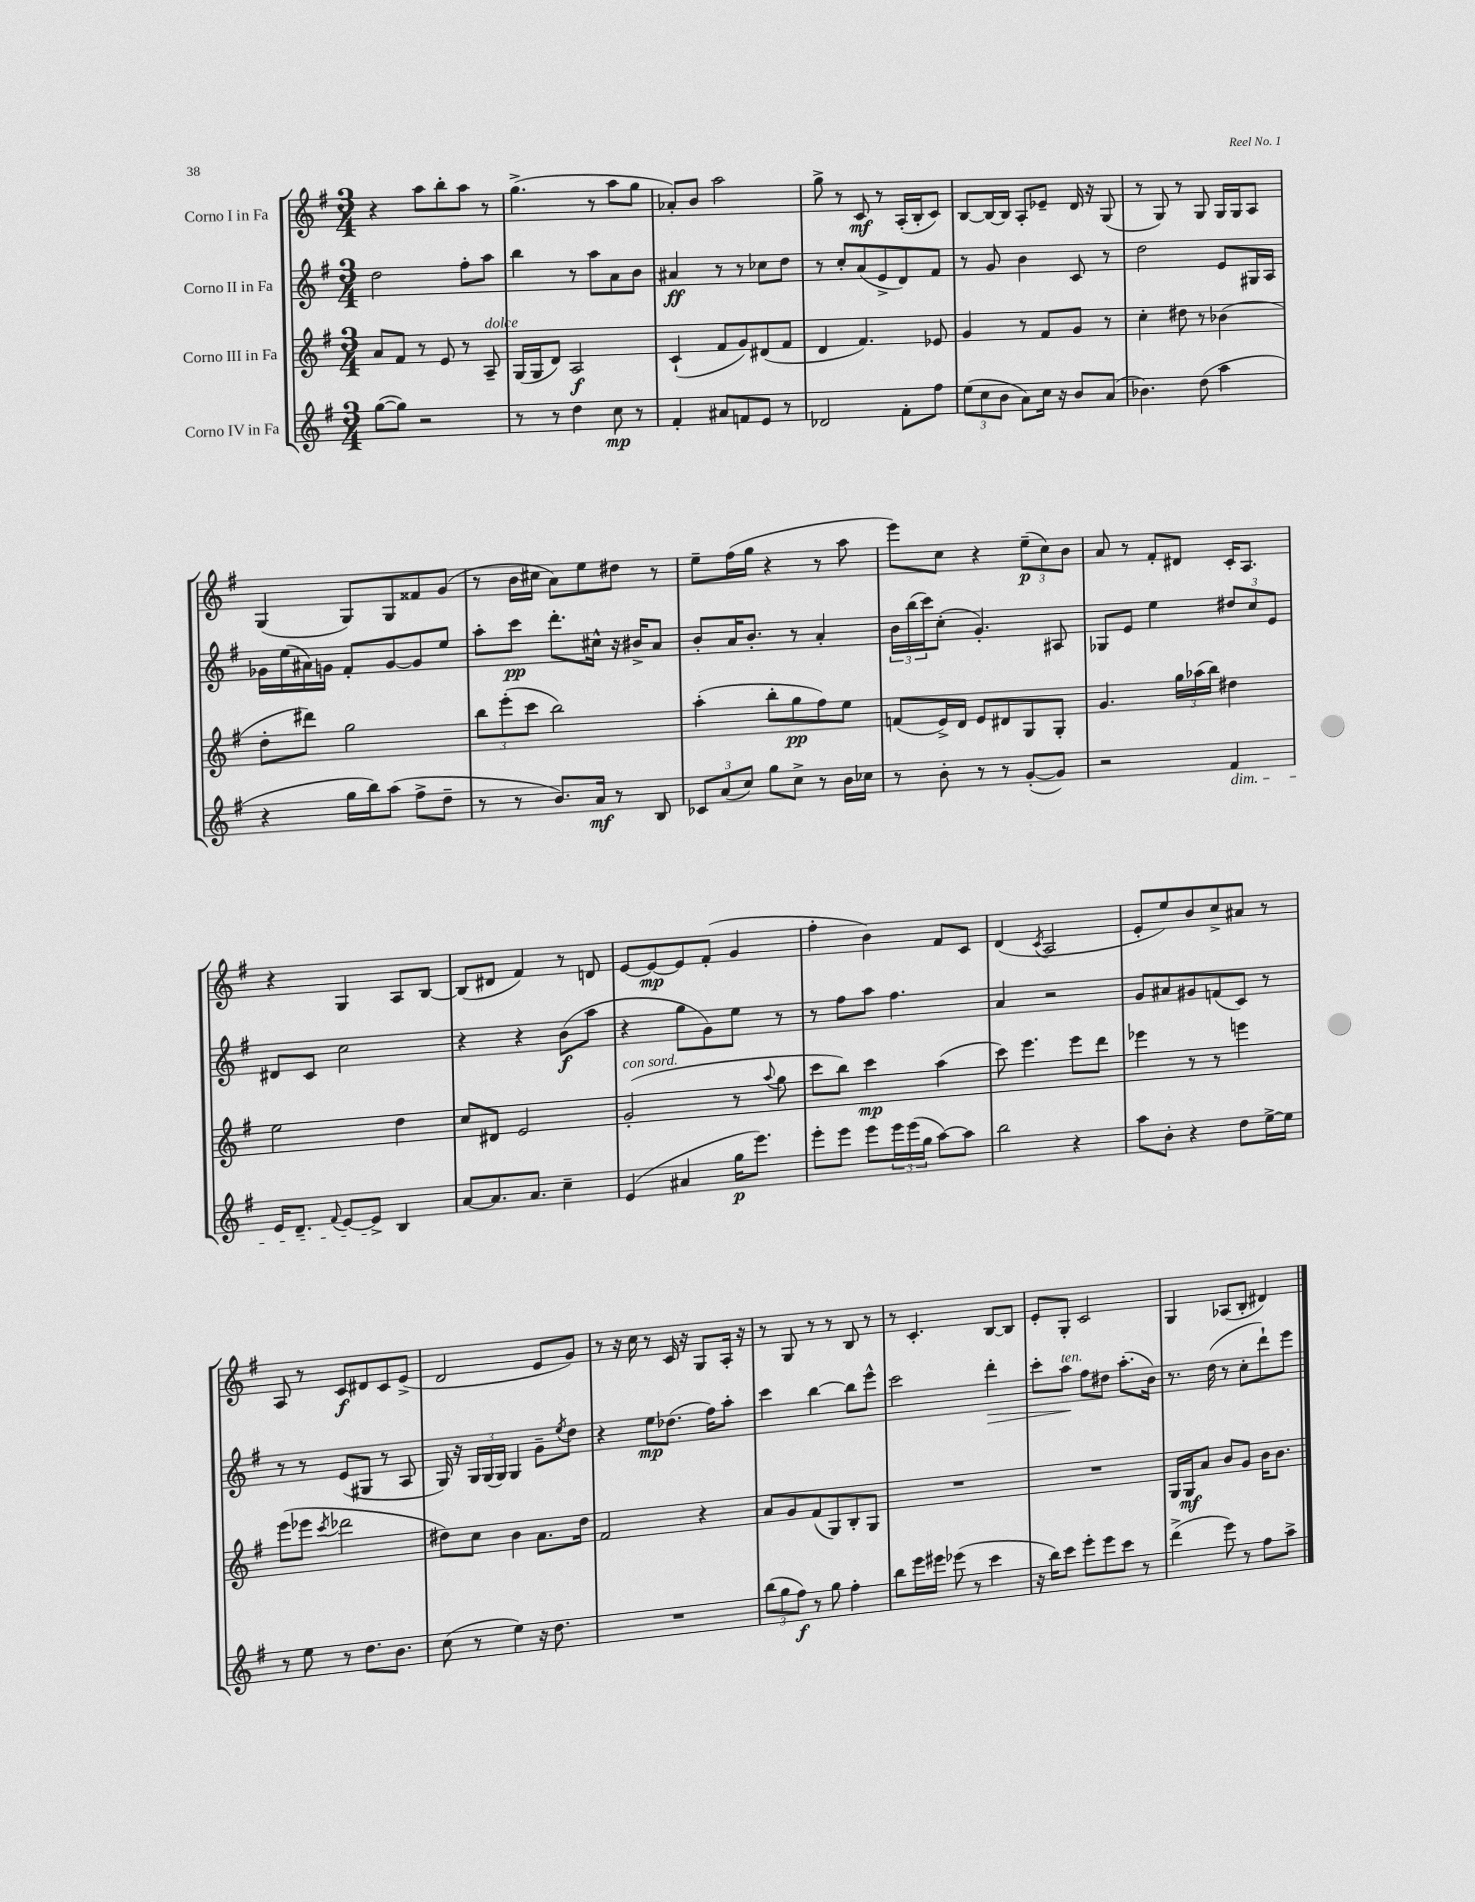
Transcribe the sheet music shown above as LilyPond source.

<<
\new StaffGroup <<
\new Staff = "s0" \with { instrumentName = "Corno I in Fa" } {
    \clef treble \key g \major \numericTimeSignature \time 3/4
    r4 a''8 b''8-. a''8 r8 |
    g''4.->( r8 a''8 g''8 |
    aes'8-.) b'8 a''2 |
    g''8-> r8 c'8\mf r8 a16-.( b16-. c'8) |
    b8~ b16~ b16 a8-. ees'8-- d'16 r16 g8( |
    r8 g8) r8 g8 g16 g16 a8 |
    g4( g8) g8 fisis'8 g'8( |
    r8 b'16 cis''16 a'8) e''8 dis''8 r8 |
    e''8-- fis''16( g''16 r4 r8 a''8 |
    e'''8) c''8 r4 \tuplet 3/2 { e''8--\p( c''8) b'8 } |
    a'8 r8 fis'8-. dis'8 c'16-. a8. |
    r4 g4 a8 b8~ |
    b8( dis'8 fis'4) r8 d'8 |
    e'8~ e'8~\mp e'8 fis'8-.( g'4 |
    fis''4-. b'4) fis'8 c'8 |
    d'4( \acciaccatura { c'8 } a2 |
    e'8-. e''8) b'8 c''8-> ais'8 r8 |
    a8 r8 c'8\f dis'8 c'8 e'8->( |
    d'2 e'8 g'8) |
    r8 r16 c''16 r8 c'16 r16 g8 a16-. r16 |
    r8 g8 r8 r8 b8 r8 |
    r8 c'4.-. b8~ b8 |
    e'8-. g8-. c'2 |
    g4 aes8( b8-. dis'4) \bar "|." |
}
\new Staff = "s1" \with { instrumentName = "Corno II in Fa" } {
    \clef treble \key g \major \numericTimeSignature \time 3/4
    d''2 fis''8-. a''8 |
    b''4 r8 a''8 a'8 b'8 |
    ais'4\ff r8 r8 ces''8 d''8 |
    r8 c''8-. a'8( e'8-> d'8) fis'8 |
    r8 g'8 b'4 c'8 r8 |
    d''2 e'8 gis16 a16 |
    ges'16 e''16( ais'16) g'16 fis'8-. g'8~ g'8 e''8 |
    a''8-. c'''8\pp d'''8.-. cis''16-^ r16 bis'16-> a'8 |
    b'8-. a'16 b'8.-. r8 a'4-. |
    \tuplet 3/2 { b'16 b''16( c'''16) } c''8-.( g'4.-.) ais8 |
    ges8 e'8 e''4 \tuplet 3/2 { dis''8 c''8 e'8 } |
    dis'8 c'8 c''2 |
    r4 r4 b'8\f( a''8 |
    r4 g''8 g'8) e''8 r8 |
    r8 fis''8 a''8 fis''4. |
    a'4 r2 |
    g'8 ais'8 gis'8 f'8( c'8) r8 |
    r8 r8 e'8( gis8 r8 a8 |
    g16) r16 \tuplet 3/2 { g16 g16( g16) } g4 g'8-- \acciaccatura { e''8 } d''8 |
    r4 e''8\mp des''8.( fis''16) a''8-. |
    c'''4 b''4~ b''8 e'''8-^ |
    c'''2 d'''4-.\> |
    c'''8-. a''8\!^\markup { \italic "ten." } fis''8 dis''8 a''8.-.( b'16) |
    r8. d''16( r8 c''8-. d'''8-!) e'''8 \bar "|." |
}
\new Staff = "s2" \with { instrumentName = "Corno III in Fa" } {
    \clef treble \key g \major \numericTimeSignature \time 3/4
    a'8 fis'8 r8 e'8 r8 a8--^\markup { \italic "dolce" } |
    g16( g16 d'8) a2\f |
    c'4-!( fis'8 g'8) dis'8( fis'8 |
    d'4 fis'4.) ees'8 |
    g'4 r8 fis'8 g'8 r8 |
    c''4-. dis''8 r8 bes'4( |
    d''8-. dis'''8) g''2 |
    \tuplet 3/2 { b''8 e'''8-.( c'''8 } b''2) |
    a''4-.( b''8-. g''8\pp fis''8) e''8 |
    f'8( e'16->) d'16 e'8 dis'8 g8 g8-. |
    g'4. \tuplet 3/2 { g''16 aes''16( b''16) } dis''4 |
    e''2 d''4 |
    c''8 dis'8 e'2 |
    g'2-.^\markup { \italic "con sord." }( r8 \appoggiatura { a''8 } g''8 |
    c'''8 b''8) c'''4\mp a''4( |
    c'''8) e'''4. e'''8 d'''8 |
    ees'''4 r8 r8 e'''4 |
    e'''8( ees'''8 \acciaccatura { c'''8 } des'''2 |
    dis''8) c''8 b'4 a'8. dis''16 |
    fis'2 r4 |
    a'8 g'8 fis'8( g8) b8-. g8 |
    R2. |
    R2. |
    g16 g16\mf a'8 b'8 g'8 b'16 b'8. \bar "|." |
}
\new Staff = "s3" \with { instrumentName = "Corno IV in Fa" } {
    \clef treble \key g \major \numericTimeSignature \time 3/4
    g''8~( g''8) r2 |
    r8 r8 d''4 c''8\mp r8 |
    fis'4-. ais'8 f'8 e'8 r8 |
    des'2 fis'8-. fis''8 |
    \tuplet 3/2 { e''8( c''8 b'8 } a'8) c''16 r16 b'8 a'8( |
    bes'4.) d''8( a''4 |
    r4 g''16 b''16) a''8( fis''8-> d''8-- |
    r8 r8 b'8.) a'16\mf r8 b8 |
    \tuplet 3/2 { ces'8 a'8( c''8) } g''8 c''8-> r8 b'16 ces''16 |
    r8 b'8-. r8 r8 g'8~-.( g'8) |
    r2 fis'4\dim |
    e'16 d'8.-- \appoggiatura { fis'8 } e'8~ e'8->\! b4 |
    a'8~ a'8. a'8. c''4-- |
    e'4( ais'4 g''16\p e'''8.) |
    e'''8-. e'''8 e'''8 \tuplet 3/2 { e'''16 e'''16( g''16 } a''8~) a''8 |
    b''2 r4 |
    a''8 b'8-. r4 d''8 e''16~-> e''16 |
    r8 e''8 r8 d''8. b'8. |
    c''8( r8 e''4) r16 d''8. |
    R2. |
    \tuplet 3/2 { b''8( g''8 fis''8\f) } r8 g''8 fis''4-. |
    b''8 e'''16 eis'''16 ees'''8( r8 c'''4 |
    r16 b''16) c'''8 e'''8-. e'''8 c'''8 r8 |
    d'''4->( e'''8) r8 fis''8 a''8-> \bar "|." |
}
>>
>>
\layout { \context { \Score \remove "Bar_number_engraver" } }
